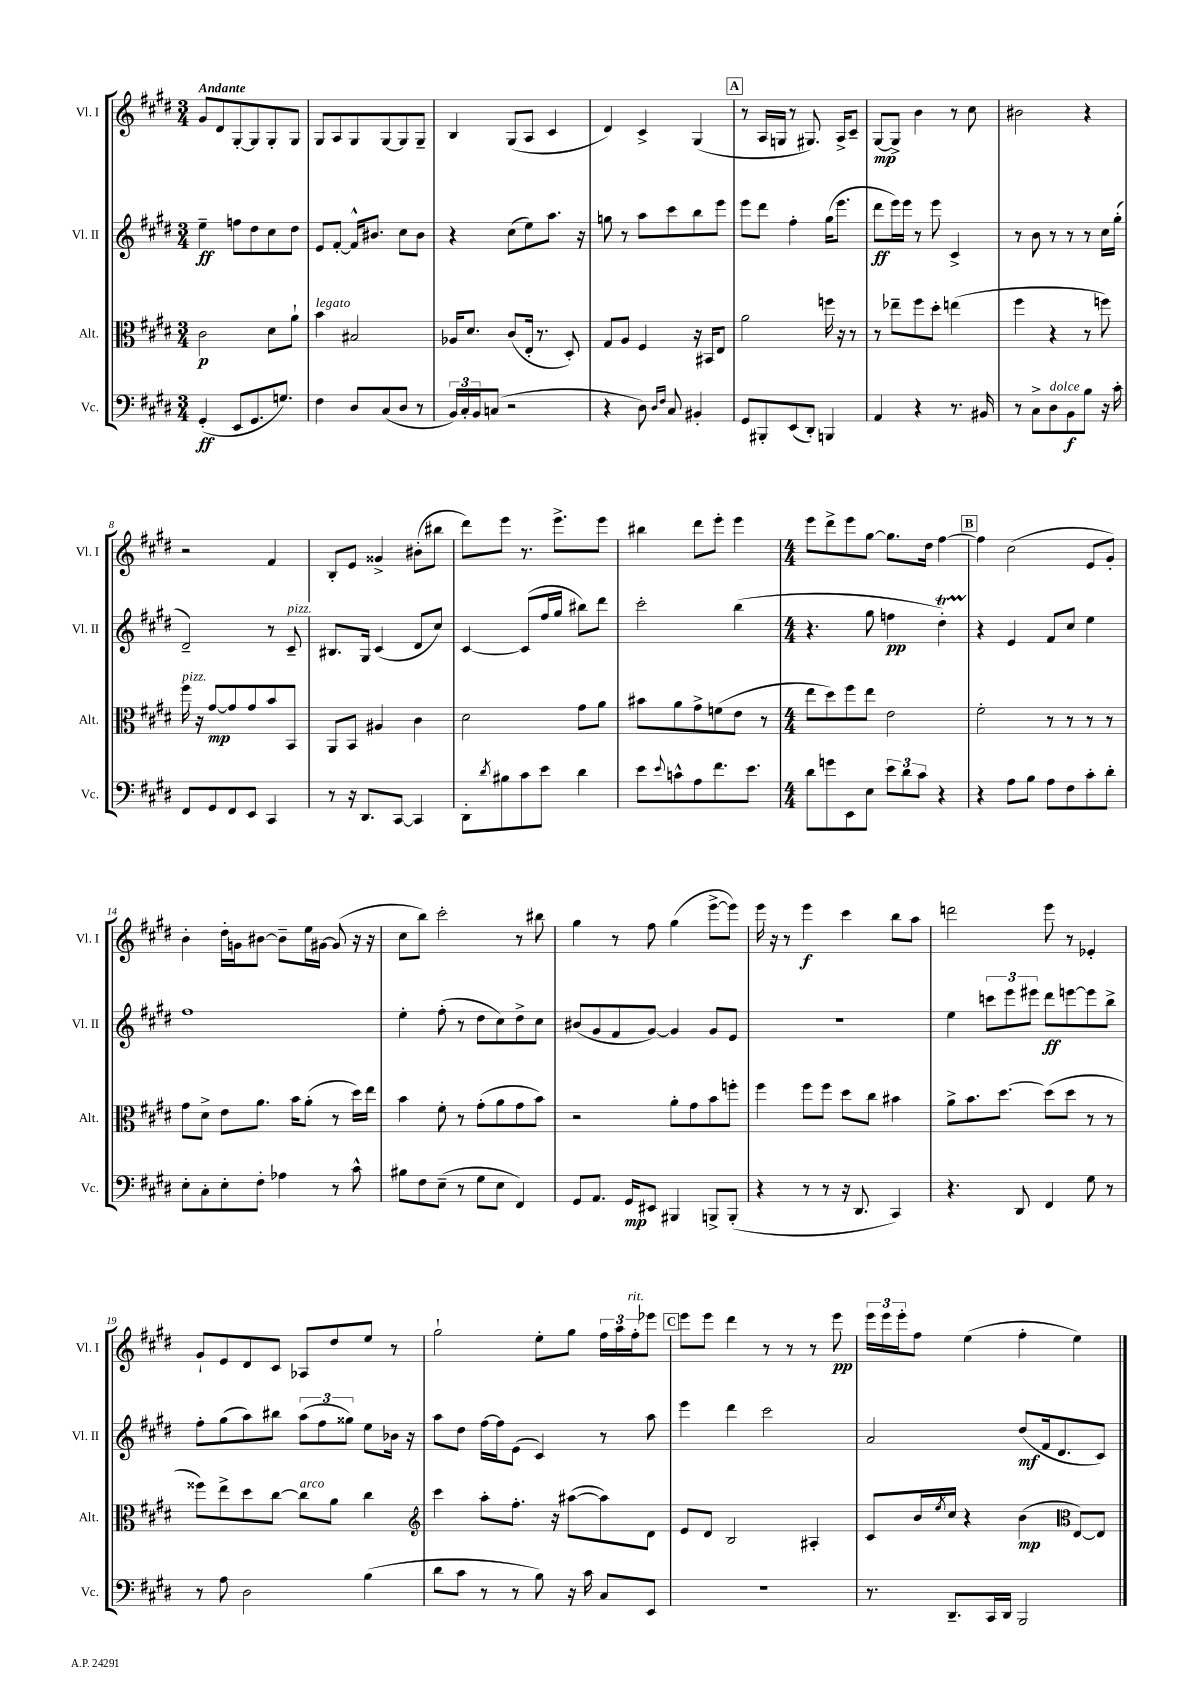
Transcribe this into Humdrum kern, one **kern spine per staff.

**kern	**dynam	**kern	**dynam	**kern	**dynam	**kern	**dynam
*part4	*part4	*part3	*part3	*part2	*part2	*part1	*part1
*staff4	*staff4	*staff3	*staff3	*staff2	*staff2	*staff1	*staff1
*I"Vc.	*	*I"Alt.	*	*I"Vl. II	*	*I"Vl. I	*
*I'Vc.	*	*I'Alt.	*	*I'Vl. II	*	*I'Vl. I	*
*clefF4	*	*clefC3	*	*clefG2	*	*clefG2	*
*k[f#c#g#d#]	*	*k[f#c#g#d#]	*	*k[f#c#g#d#]	*	*k[f#c#g#d#]	*
*M3/4	*	*M3/4	*	*M3/4	*	*M3/4	*
=1	=1	=1	=1	=1	=1	=1	=1
!	!	!	!	!	!	!LO:TX:a:B:t=Andante	!
(4GG#'/	ff	2c#\	p	4ee~\	ff	8g#/L	.
.	.	.	.	.	.	8d#/	.
8EE/L	.	.	.	8ffn\L	.	[8G#'/	.
8.GG#/	.	.	.	8dd#\	.	8G#/]	.
.	.	8d#\L	.	8cc#\	.	8G#'/	.
8.Gn/J)	.	.	.	.	.	.	.
.	.	8a`\J	.	8dd#\J	.	8G#/J	.
=2	=2	=2	=2	=2	=2	=2	=2
!	!	!LO:TX:a:i:t=legato	!	!	!	!	!
4F#\	.	4b\	.	8e/L	.	8G#/L	.
.	.	.	.	[8f#'/J	.	8A/	.
8D#/L	.	2B#X/	.	16f#^^/KL]	.	8G#/	.
.	.	.	.	8.b#X/J	.	.	.
(8C#/	.	.	.	.	.	[8G#/	.
8D#/J	.	.	.	8cc#\L	.	8G#/]	.
8r	.	.	.	8b#\J	.	8G#~/J	.
=3	=3	=3	=3	=3	=3	=3	=3
24BB/LL)	.	16A-X/KL	.	4r	.	4B/	.
24C#'/	.	.	.	.	.	.	.
.	.	8.d#/J	.	.	.	.	.
24BB/J	.	.	.	.	.	.	.
(8Cn/J	.	.	.	.	.	.	.
2r	.	(8c#/L	.	(8cc#\L	.	(8G#/L	.
.	.	16E'/Jk	.	8ee\)	.	8A/J	.
.	.	8.r	.	.	.	.	.
.	.	.	.	8.aa\J	.	4c#/	.
.	.	8D#'/)	.	.	.	.	.
.	.	.	.	16r	.	.	.
=4	=4	=4	=4	=4	=4	=4	=4
4r	.	8G#/L	.	8ggn\	.	4d#/)	.
.	.	8A/J	.	8r	.	.	.
8D#\)	.	4F#/	.	8aa\L	.	4c#^/	.
16qqD#/LL	.	.	.	.	.	.	.
16qqF#/JJ	.	.	.	.	.	.	.
8C#/	.	.	.	8ccc#\	.	.	.
4BB#X'/	.	16r	.	8bb\	.	(4G#/	.
.	.	16BB#X/KL	.	.	.	.	.
.	.	8E/J	.	8eee\J	.	.	.
!!LO:REH:place=s1:t=A
=5	=5	=5	=5	=5	=5	=5	=5
8GG#/L	.	2a\	.	8eee\L	.	8r	.
8BBB#X'/	.	.	.	8ddd#\J	.	16A/LL	.
.	.	.	.	.	.	16Gn/JJ	.
(8EE/	.	.	.	4ff#'\	.	8r	.
8DD#'/J)	.	.	.	.	.	8.G#X/)	.
4BBBn/	.	16ffn\	.	(16gg#\KL	.	.	.
.	.	16r	.	8.eee\J	.	16A^/KL	.
.	.	8r	.	.	.	8c#~/J	.
=6	=6	=6	=6	=6	=6	=6	=6
4AA/	.	8r	.	8ddd#\L	ff	[8G#/L	mp
.	.	8ee-X~\L	.	16eee\L)	.	8G#^/J]	.
.	.	.	.	16eee\JJ	.	.	.
4r	.	8ff#\	.	8r	.	4b\	.
.	.	8dd#'\J	.	8eee\	.	.	.
8.r	.	(4een\	.	4c#^/	.	8r	.
.	.	.	.	.	.	8cc#\	.
16BB#X/	.	.	.	.	.	.	.
=7	=7	=7	=7	=7	=7	=7	=7
8r	.	4ff#\	.	8r	.	2b#X\	.
8C#^\L	.	.	.	8b\	.	.	.
!LO:TX:a:i:t=dolce	!	!	!	!	!	!	!
8D#\	.	4r	.	8r	.	.	.
8BB\	f	.	.	8r	.	.	.
8B\J	.	8r	.	8r	.	4r	.
16r	.	8ffn\)	.	16cc#\LL	.	.	.
16c#'\	.	.	.	(16gg#'\JJ	.	.	.
!!LO:LB:g=z
=8	=8	=8	=8	=8	=8	=8	=8
!	!	!LO:TX:a:i:t=pizz.	!	!	!	!	!
8FF#/L	.	16ff#\	.	2d#~/)	.	2r	.
.	.	16r	.	.	.	.	.
8GG#/	.	[8g#/L	mp	.	.	.	.
8FF#/	.	8g#/]	.	.	.	.	.
8EE/J	.	8g#/	.	.	.	.	.
4CC#/	.	8b/	.	8r	.	4f#/	.
!	!	!	!	!LO:TX:a:i:t=pizz.	!	!	!
.	.	8BB/J	.	8c#~/	.	.	.
=9	=9	=9	=9	=9	=9	=9	=9
8r	.	8AA/L	.	8.B#X/L	.	8B'/L	.
16r	.	8BB/J	.	.	.	8e/J	.
8.DD#/L	.	.	.	16G#/Jk	.	.	.
.	.	4A#X/	.	(4c#/	.	4g##X^/	.
[8CC#/J	.	.	.	.	.	.	.
4CC#/]	.	4c#\	.	8d#/L	.	(8b#X'\L	.
.	.	.	.	8cc#/J)	.	8bb#X\J	.
=10	=10	=10	=10	=10	=10	=10	=10
8DD#'\L	.	2d#\	.	[4c#/	.	8ddd#\L)	.
8qd#/	.	.	.	.	.	.	.
8B#X\	.	.	.	.	.	8eee\J	.
8c#\	.	.	.	(8c#/L]	.	8.r	.
8e\J	.	.	.	16ff#/L	.	.	.
.	.	.	.	16gg#/JJ	.	8.eee^\L	.
4d#\	.	8g#\L	.	8bb#X\L)	.	.	.
.	.	8a\J	.	8ddd#\J	.	8eee\J	.
=11	=11	=11	=11	=11	=11	=11	=11
8e\L	.	8b#X\L	.	2ccc#'\	.	4bb#X\	.
8qqe/	.	.	.	.	.	.	.
8cn^^\	.	8a\	.	.	.	.	.
8A\	.	8g#^\	.	.	.	8ddd#\L	.
8.f#\	.	(8fn\	.	.	.	8eee'\J	.
.	.	8e\J	.	(4bb\	.	4eee\	.
8.e\J	.	.	.	.	.	.	.
.	.	8r	.	.	.	.	.
=12	=12	=12	=12	=12	=12	=12	=12
*M4/4	*	*M4/4	*	*M4/4	*	*M4/4	*
8d#\L	.	8ee\L	.	4.r	.	8eee\L	.
8gn\	.	8dd#\)	.	.	.	8ddd#^\	.
8EE\	.	8ff#\	.	.	.	8eee\	.
8E\J	.	8ee\J	.	8gg#\	.	[8gg#\J	.
12e\L	.	2e\	.	4ffn\	pp	8.gg#\L]	.
12d#\	.	.	.	.	.	.	.
12c#\J	.	.	.	.	.	.	.
.	.	.	.	.	.	16dd#\Jk	.
4r	.	.	.	4dd#t'\)	.	[4ff#\	.
!!LO:REH:place=s1:t=B
=13	=13	=13	=13	=13	=13	=13	=13
4r	.	2f#'\	.	4r	.	4ff#\]	.
8A\L	.	.	.	4e/	.	(2cc#\	.
8B\J	.	.	.	.	.	.	.
8A\L	.	8r	.	8f#/L	.	.	.
8F#\	.	8r	.	8cc#/J	.	.	.
8c#'\	.	8r	.	4ee\	.	8e/L	.
8d#'\J	.	8r	.	.	.	8g#'/J)	.
!!LO:LB:g=z
=14	=14	=14	=14	=14	=14	=14	=14
8E'\L	.	8g#\L	.	1ff#	.	4b'\	.
8C#'\	.	8d#^\J	.	.	.	.	.
8E'\	.	8e\L	.	.	.	16dd#'\LL	.
.	.	.	.	.	.	16gn\J	.
8F#'\J	.	8.a\J	.	.	.	[8b#X\J	.
4A-X\	.	.	.	.	.	8b#~\L]	.
.	.	16b\KL	.	.	.	.	.
.	.	(8a'\J	.	.	.	16ee\L	.
.	.	.	.	.	.	[16g#X\JJ	.
8r	.	8r	.	.	.	(8g#/]	.
8c#^^\	.	16dd#\LL)	.	.	.	16r	.
.	.	16ee\JJ	.	.	.	16r	.
=15	=15	=15	=15	=15	=15	=15	=15
8B#X\L	.	4b\	.	4ee'\	.	8cc#\L	.
8F#\	.	.	.	.	.	8bb\J)	.
(8E~\J	.	8f#'\	.	(8ff#'\	.	2ccc#'\	.
8r	.	8r	.	8r	.	.	.
8G#\L	.	(8g#'\L	.	8dd#\L	.	.	.
8E\J	.	8a\	.	8cc#\)	.	.	.
4FF#/)	.	8g#\	.	8dd#^\	.	8r	.
.	.	8b\J)	.	8cc#\J	.	8bb#X\	.
=16	=16	=16	=16	=16	=16	=16	=16
8GG#/L	.	2r	.	(8b#X/L	.	4gg#\	.
8.AA/J	.	.	.	8g#/	.	.	.
.	.	.	.	8f#/	.	8r	.
16GG#/KL	mp	.	.	.	.	.	.
8EE#X/J	.	.	.	[8g#/J)	.	8ff#\	.
4BBB#X/	.	8a'\L	.	4g#/]	.	(4gg#\	.
.	.	8g#\	.	.	.	.	.
8BBBn^/L	.	8b\	.	8g#/L	.	[8eee^\L	.
(8BBB'/J	.	8ffn'\J	.	8e/J	.	8eee\J])	.
=17	=17	=17	=17	=17	=17	=17	=17
4r	.	4ff#\	.	1r	.	16eee\	.
.	.	.	.	.	.	16r	.
.	.	.	.	.	.	8r	.
8r	.	8ff#\L	.	.	.	4eee\	f
8r	.	8ff#\J	.	.	.	.	.
16r	.	8dd#\L	.	.	.	4ccc#\	.
8.DD#/	.	.	.	.	.	.	.
.	.	8cc#\J	.	.	.	.	.
4CC#/)	.	4b#X\	.	.	.	8bb\L	.
.	.	.	.	.	.	8aa\J	.
=18	=18	=18	=18	=18	=18	=18	=18
4.r	.	8a^\L	.	4ee\	.	2dddn\	.
.	.	8.b\	.	.	.	.	.
.	.	.	.	12cccn\L	.	.	.
.	.	[8.dd#\J	.	.	.	.	.
.	.	.	.	12eee\	.	.	.
8DD#/	.	.	.	.	.	.	.
.	.	.	.	12eee#X\J	.	.	.
4FF#/	.	(8dd#\L]	.	8ddd#\L	ff	8eee\	.
.	.	8dd#\J	.	[8eeen\	.	8r	.
8G#\	.	8r	.	8eee\]	.	4e-X'/	.
8r	.	8r	.	8bb^\J	.	.	.
!!LO:LB:g=z
=19	=19	=19	=19	=19	=19	=19	=19
8r	.	8ff##X\L)	.	8ff#'\L	.	8g#`/L	.
8A\	.	8ee^\	.	(8gg#\	.	8e/	.
2D#\	.	8dd#\	.	8aa\)	.	8d#/	.
.	.	[8cc#\J	.	8bb#X\J	.	8c#/J	.
!	!	!LO:TX:a:i:t=arco	!	!	!	!	!
.	.	8cc#\L]	.	(12aa\L	.	8A-X/L	.
.	.	.	.	12ff#\	.	.	.
.	.	8a\J	.	.	.	8dd#/	.
.	.	.	.	12gg##X\J)	.	.	.
(4B\	.	4cc#\	.	8ee\L	.	8ee/J	.
.	.	.	.	16b-X\Jk	.	8r	.
.	.	.	.	16r	.	.	.
=20	=20	=20	=20	=20	=20	=20	=20
*	*	*clefG2	*	*	*	*	*
8d#\L	.	4ccc#\	.	8aa\L	.	2gg#`\	.
8c#\J	.	.	.	8dd#\J	.	.	.
8r	.	8aa'\L	.	[16ff#\LL	.	.	.
.	.	.	.	16ff#\J]	.	.	.
8r	.	8.ff#'\J	.	(8e\J	.	.	.
8B\)	.	.	.	4c#/)	.	8ee'\L	.
.	.	16r	.	.	.	.	.
16r	.	([8aa#X\L	.	.	.	8gg#\J	.
16c#\	.	.	.	.	.	.	.
8C#/L	.	8aa#\])	.	8r	.	24ff#\LL	.
.	.	.	.	.	.	24aa\	.
!	!	!	!	!	!	!LO:TX:a:i:t=rit.	!
.	.	.	.	.	.	24ff#'\J	.
8EE/J	.	8d#\J	.	8aa\	.	8eee-X\J	.
!!LO:REH:place=s1:t=C
=21	=21	=21	=21	=21	=21	=21	=21
1r	.	8e/L	.	4eee\	.	8eee\L	.
.	.	8d#/J	.	.	.	8eee\J	.
.	.	2B/	.	4ddd#\	.	4ddd#\	.
.	.	.	.	2ccc#\	.	8r	.
.	.	.	.	.	.	8r	.
.	.	4A#X'/	.	.	.	8r	.
.	.	.	.	.	.	8eee\	pp
=22	=22	=22	=22	=22	=22	=22	=22
8.r	.	8c#/L	.	2a/	.	24eee\LL	.
.	.	.	.	.	.	24eee\	.
.	.	.	.	.	.	24eee'\J	.
.	.	16b/L	.	.	.	8ff#\J	.
.	.	8qee/	.	.	.	.	.
8.DD#~/L	.	16cc#/JJ	.	.	.	.	.
.	.	4r	.	.	.	(4ee\	.
16CC#/L	.	.	.	.	.	.	.
16DD#/JJ	.	.	.	.	.	.	.
2BBB/	.	(4b\	mp	(8dd#/L	mf	4ff#'\	.
.	.	.	.	16f#/k	.	.	.
.	.	.	.	8.d#/	.	.	.
*	*	*clefC3	*	*	*	*	*
.	.	[8E/L)	.	.	.	4ee\)	.
.	.	8E/J]	.	8c#/J)	.	.	.
==	==	==	==	==	==	==	==
*-	*-	*-	*-	*-	*-	*-	*-
